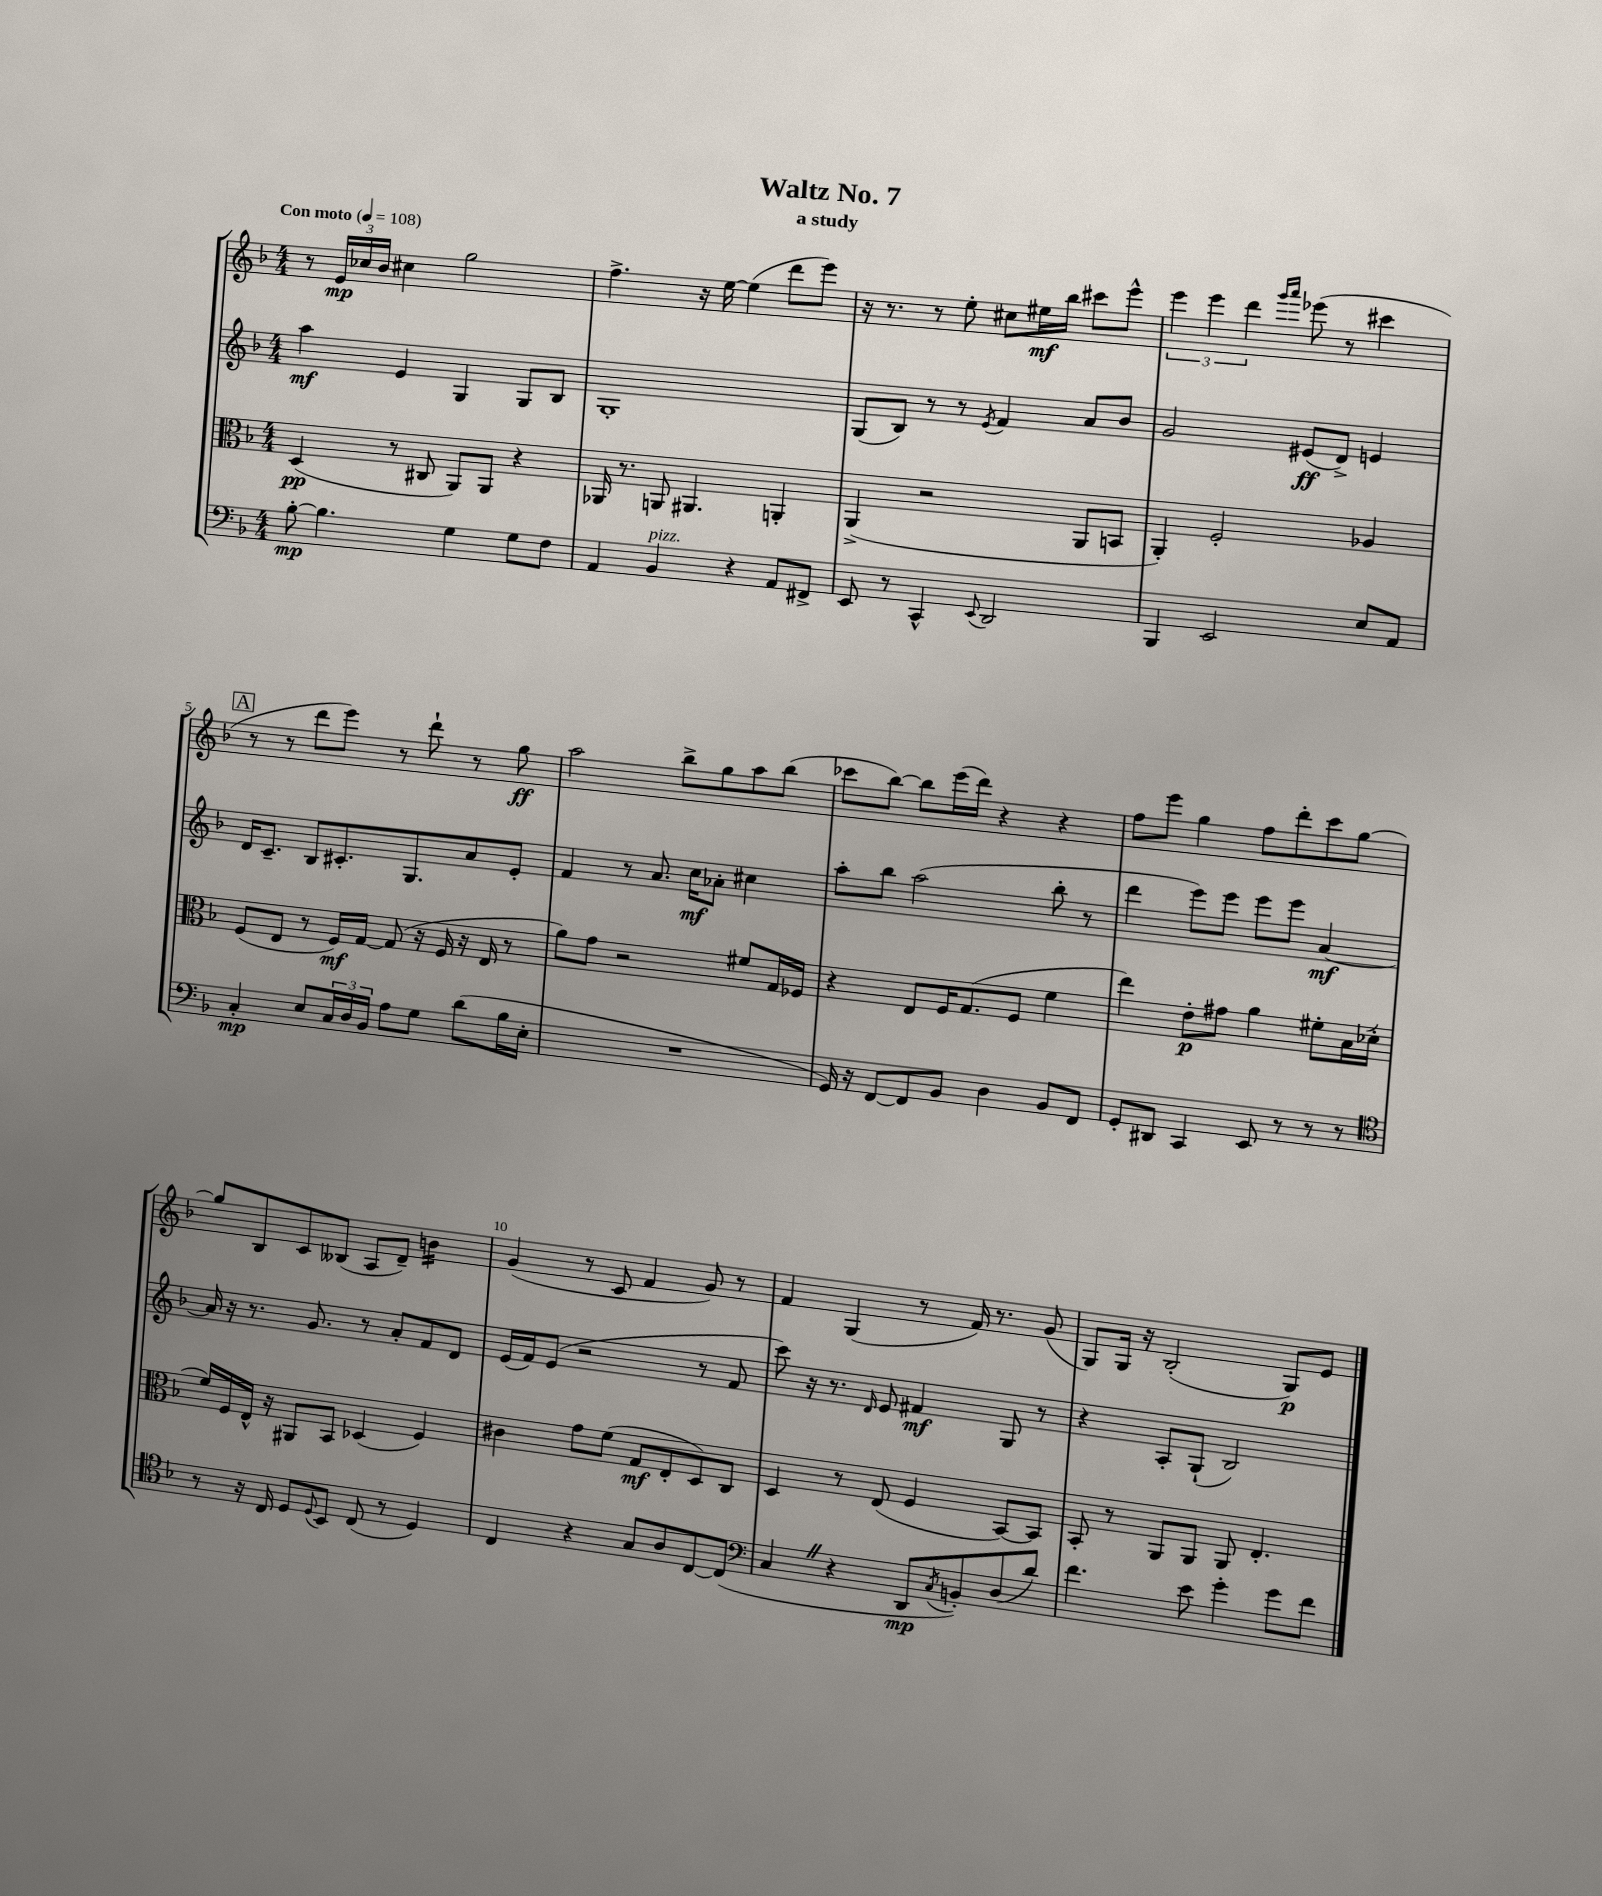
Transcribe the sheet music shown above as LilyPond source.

\header { title = "Waltz No. 7" subtitle = "a study" }
<<
\new StaffGroup <<
\new Staff = "s0" {
    \clef treble \key f \major \numericTimeSignature \time 4/4 \tempo "Con moto" 4 = 108
    r8 \tuplet 3/2 { e'16\mp ces''16 bes'16 } cis''4 g''2 |
    f''4.-> r16 e''16~ e''4( d'''8 e'''8) |
    r16 r8. r8 e''8-. cis''8 eis''16\mf bes''16 cis'''8 e'''8-^ |
    \tuplet 3/2 { e'''4 e'''4 d'''4 } \grace { g'''16 a'''16 } ees'''8( r8 cis'''4 |
    \mark \markup { \box "A" } r8 r8 d'''8 e'''8) r8 d'''8-! r8 g''8\ff |
    a''2 bes''8-> g''8 a''8 bes''8( |
    ces'''8 bes''8~) bes''8 e'''16( d'''16) r4 r4 |
    f''8 e'''8 g''4 f''8 d'''8-. c'''8 g''8~ |
    g''8 bes8 c'8 beses8( a8 d'8--) b'4:16 |
    g'4( r8 c'8 f'4 g'8) r8 |
    f'4 g4( r8 f'16) r8. g'8( |
    g8) g16 r16 bes2-.( g8\p) e'8 \bar "|." |
}
\new Staff = "s1" {
    \clef treble \key f \major \numericTimeSignature \time 4/4
    a''4\mf e'4 g4 g8 bes8 |
    g1-. |
    g8( bes8) r8 r8 \acciaccatura { e'8 } f'4 a'8 bes'8 |
    g'2 eis'8\ff( d'8->) e'4 |
    \mark \markup { \box "A" } d'16 c'8.-- bes8 cis'8.-. g8. a'8 e'8-. |
    f'4 r8 a'8. c''16\mf aes'8-. cis''4 |
    a''8-. bes''8 a''2( bes''8-. r8 |
    d'''4 e'''8) e'''8 e'''8 e'''8 a'4~\mf |
    a'16 r16 r8. g'8. r8 a'8-. f'8 d'8 |
    e'16( f'16) e'8( r2 r8 f'8 |
    c'''8) r16 r8. \grace { d'16 } e'8 fis'4\mf g8 r8 |
    r4 a8-. g8-!( bes2) \bar "|." |
}
\new Staff = "s2" {
    \clef alto \key f \major \numericTimeSignature \time 4/4
    d4\pp( r8 cis8 a,8) a,8 r4 |
    aes,16 r8. a,8 ais,4. a,4-. |
    a,4->( r2 a,8 b,8 |
    a,4-.) f2-. aes4 |
    \mark \markup { \box "A" } f8( e8 r8 f16\mf) g16~ g8( r16 f16 r16 e16 r8 |
    a'8) g'8 r2 fis'8 g16 fes16 |
    r4 e8 f16 g8.( f8 f'4 |
    e''4) e'8-.\p gis'8 a'4 fis'8-. bes16 des'16-.( |
    f'16) f16 e16-^ r16 ais,8 bes,8 des4( f4) |
    cis'4 g'8 f'8( g8\mf e8-. d8) c8 |
    d4 r8 e8( f4 bes,8~) bes,8 |
    bes,8-. r8 a,8 a,8 a,8 e4.-. \bar "|." |
}
\new Staff = "s3" {
    \clef bass \key f \major \numericTimeSignature \time 4/4
    bes8~-.\mp bes4. g4 g8 f8 |
    a,4 bes,4^\markup { \italic "pizz." } r4 a,8 fis,8-> |
    e,8 r8 c,4-^ \appoggiatura { e,8 } d,2 |
    bes,,4 e,2 e8 a,8 |
    \mark \markup { \box "A" } c4-.\mp e8 \tuplet 3/2 { c16 d16 bes,16 } a8 g8 d'8( bes16 e16-. |
    R1 |
    g,16) r16 f,8~ f,8 bes,8 d4 bes,8 f,8 |
    g,8-. dis,8 c,4 e,8 r8 r8 r8 |
    \clef tenor r8 r16 c16 d8 \appoggiatura { d8 } bes,8 c8( r8 d4) |
    c4 r4 g8 a8 c8~ c8( |
    \clef bass c4 \once \override BreathingSign.text = \markup { \musicglyph "scripts.caesura.straight" } \breathe r4 d,8\mp \acciaccatura { c8 } b,8-.) d8( d'8) |
    f'4. e'8 g'4-. g'8 f'8 \bar "|." |
}
>>
>>
\layout { \context { \Score \override BarNumber.break-visibility = ##(#f #t #t) barNumberVisibility = #(every-nth-bar-number-visible 5) } }
